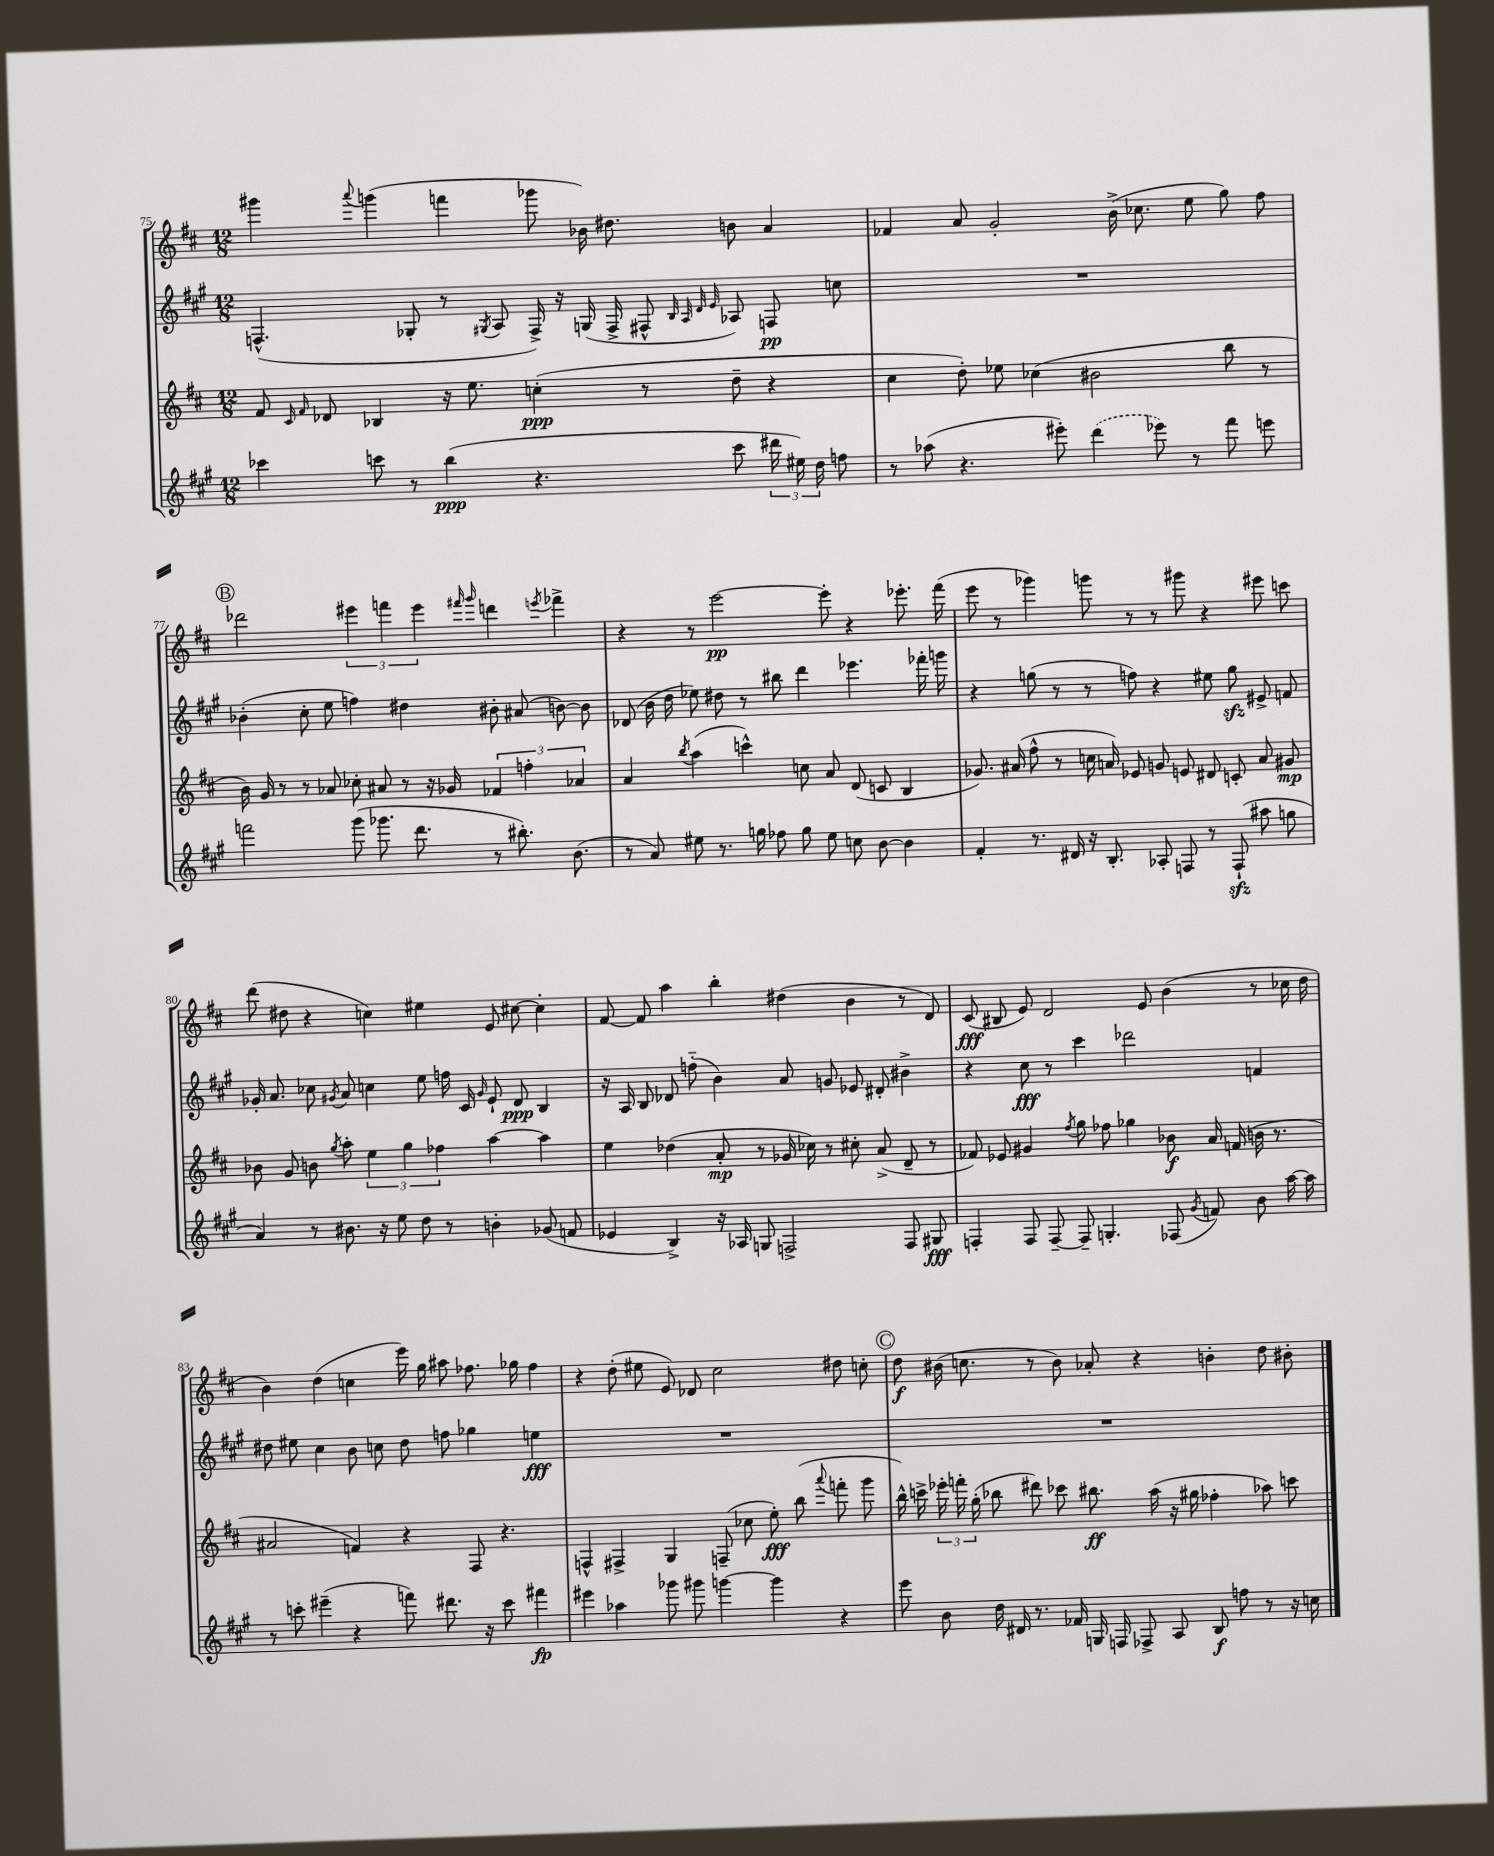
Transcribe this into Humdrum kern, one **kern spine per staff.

**kern	**kern	**kern	**kern
*staff4	*staff3	*staff2	*staff1
*clefG2	*clefG2	*clefG2	*clefG2
*k[f#c#g#]	*k[f#c#]	*k[f#c#g#]	*k[f#c#]
*M12/8	*M12/8	*M12/8	*M12/8
4ccc-	8f#	(4.F^^	4ggg#
.	16qqc#	.	.
.	16qqf#	.	.
.	8d-	.	.
.	.	.	8qqaaa
8ccc	4B-	.	(4ggg
8r	.	8G-'	.
(4bb	16r	8r	4fff
.	8.ee	.	.
.	.	8qG#	.
.	.	8A	.
4.r	(4cc'	16F^)	8ggg-
.	.	16r	.
.	.	(16G	16b-)
.	.	16F^	8.dd#
.	8r	8F#^^	.
.	.	32qqB	.
.	.	32qqA	.
.	.	32qqd	.
.	.	32qqe	.
8ccc	8dd~	8A-)	8b
24ddd#	4r	8F	4a
24ee#)	.	.	.
24dd	.	.	.
8ff	.	8cc	.
=	=	=	=
8r	4cc#	1.r	4f-
(8aa-	.	.	.
4.r	8dd')	.	8a
.	8ee-	.	2g'
.	(4cc-	.	.
8eee#')	.	.	.
(4ddd	2b#	.	.
.	.	.	(16b^
.	.	.	8.cc-
8eee-)	.	.	.
8r	.	.	8ee
8fff#	8bb	.	8gg)
8eee	8r	.	8ff#
=	=	=	=
2fff	16b)	(4b-'	2ddd-
.	16g	.	.
.	8r	.	.
.	8r	8cc#'	.
.	8a-	8ee	.
(8ggg#	8cc-'	4ff)	6eee#
8.ggg-	8a#	.	.
.	.	.	6fff
.	8r	4dd#	.
8.ddd	.	.	.
.	.	.	6eee#
.	16r	.	.
.	16g-	.	.
.	.	.	16qqfff#
.	.	.	16qqggg
8r	6f-	8b#'	4ddd
8.bb#')	.	(8a#	.
.	6ff'	.	.
.	.	.	8qeee
.	.	[8b)	4fff-^
(8.b	.	.	.
.	6a-	.	.
.	.	8b]	.
=	=	=	=
8r	4a	(8d-	4r
8a)	.	16b	.
.	.	16dd	.
.	8qbb	.	.
8ee#	(4aa	8ee-)	8r
8.r	.	8dd#	[2eee
.	4ccc^^)	8r	.
16gg	.	.	.
8ff-	.	8bb#	.
8gg	8cc	4ddd	.
8ee#	8a	.	8eee']
8cc	(8d	4.eee-	4r
[8b	8c	.	.
4b]	4B	.	8.eee-'
.	.	16fff-'	.
.	.	16ggg	(16fff#
=	=	=	=
4f#'	8.g-)	4r	8eee
.	.	.	8r
.	(16a#	.	.
8.r	8ff#^^	(8gg	4ggg-)
.	8r	8r	.
16d#	.	.	.
16r	16cc	8r	8ggg
8.B'	16a)	.	.
.	8e-	8ff)	8r
8A-'	8g	4r	8r
8F	8e	.	8ggg#
8r	8d#	8ee#	4r
(8F`	8c'	8gg	.
8aa#	8a	8e#^	8eee#
8gg	8g#	8f	8ccc
=	=	=	=
4a)	8b-	16g-'	(8ddd
.	.	8.a	.
.	8g	.	8dd#
8r	8b	8cc-	4r
.	8qgg	8qg#	.
8.b#	8aa'	8a	.
.	6ee	4cc	4cc)
16r	.	.	.
8ee	.	.	.
.	6gg	.	.
8dd	.	8ee	4ee#
.	6ff-	.	.
8r	.	16ff	.
.	.	16c#	.
.	.	16qqg#	.
4b'	[4aa	8e`	8e
.	.	8d	[8cc#
(8g-	4aa]	4B	4cc#']
8f	.	.	.
=	=	=	=
4e-	4ee	16r	[8f#
.	.	16A	.
.	.	8B	8f#]
4B^)	(4dd-	8d-	4aa
.	.	(8ff'~	.
16r	8a'	4b)	4bb'
16A-	.	.	.
8G	8r	.	.
2F^	16g-	8a	(4dd#
.	16cc-)	.	.
.	8r	8g	.
.	8cc#'	8e-	4b
.	(8a^	8d#'	.
8F	8d~	4b#^	8r
8G#	8r	.	8d)
=	=	=	=
4F'	8f-)	4r	(8c#
.	8e-	.	8B#
8F	4g#	8cc#	8e)
[8F~	.	8r	2d
.	8qff#	.	.
8F~]	8gg	4ccc#	.
4.G'	8ff-	.	.
.	4gg-	2ddd-	.
.	.	.	8e
(8F-	8b-	.	(4b
8qg#	.	.	.
8f)	16a	.	.
.	(16f	.	.
8b	16b	4f	8r
.	8.r	.	.
[16aa	.	.	16cc-
16aa]	.	.	16dd
=	=	=	=
8r	2a#	8dd#	4b)
8ccc'	.	8ee#	.
(4eee#~	.	4cc#	(4dd
4r	4f)	8b	4cc
.	.	8cc	.
8fff)	4r	8dd#	16eee)
.	.	.	16gg
8.ddd#	.	8ff	8aa#
.	8F#	4gg-	8.ff-
16r	.	.	.
8ccc	4.r	.	.
.	.	.	16gg-
4fff#	.	4ee	4ff-
=	=	=	=
4eee#	4F^^	1.r	4r
4aa-	4F#^	.	(8dd'
.	.	.	8ee#
8ggg-	4G	.	8e)
8ggg#	.	.	8d-
[4ggg	(8F~	.	2cc#
.	8cc-	.	.
4ggg]	8ee')	.	.
.	(8bb	.	.
.	8qqaaa	.	.
4r	8fff'	.	8dd#
.	8ggg	.	8cc'
=	=	=	=
8eee	16bb^^)	1.r	8dd
.	16ccc^	.	.
8b	24eee-'	.	(16b#
.	24fff'	.	.
.	.	.	8.cc
.	(24gg'	.	.
16dd	8bb-	.	.
16d#	.	.	.
8.r	8ddd#)	.	8r
.	8ccc-	.	8b#)
16f-	.	.	.
16G	8.bb#	.	8a-'
16F	.	.	.
8F-^	.	.	4r
.	(16aa	.	.
8A	16r	.	.
.	16gg#	.	.
8B	4ff-'	.	4b'
8ff	.	.	.
8r	8aa-)	.	8dd
16r	8ccc	.	8b#'
16cc	.	.	.
==	==	==	==
*-	*-	*-	*-
